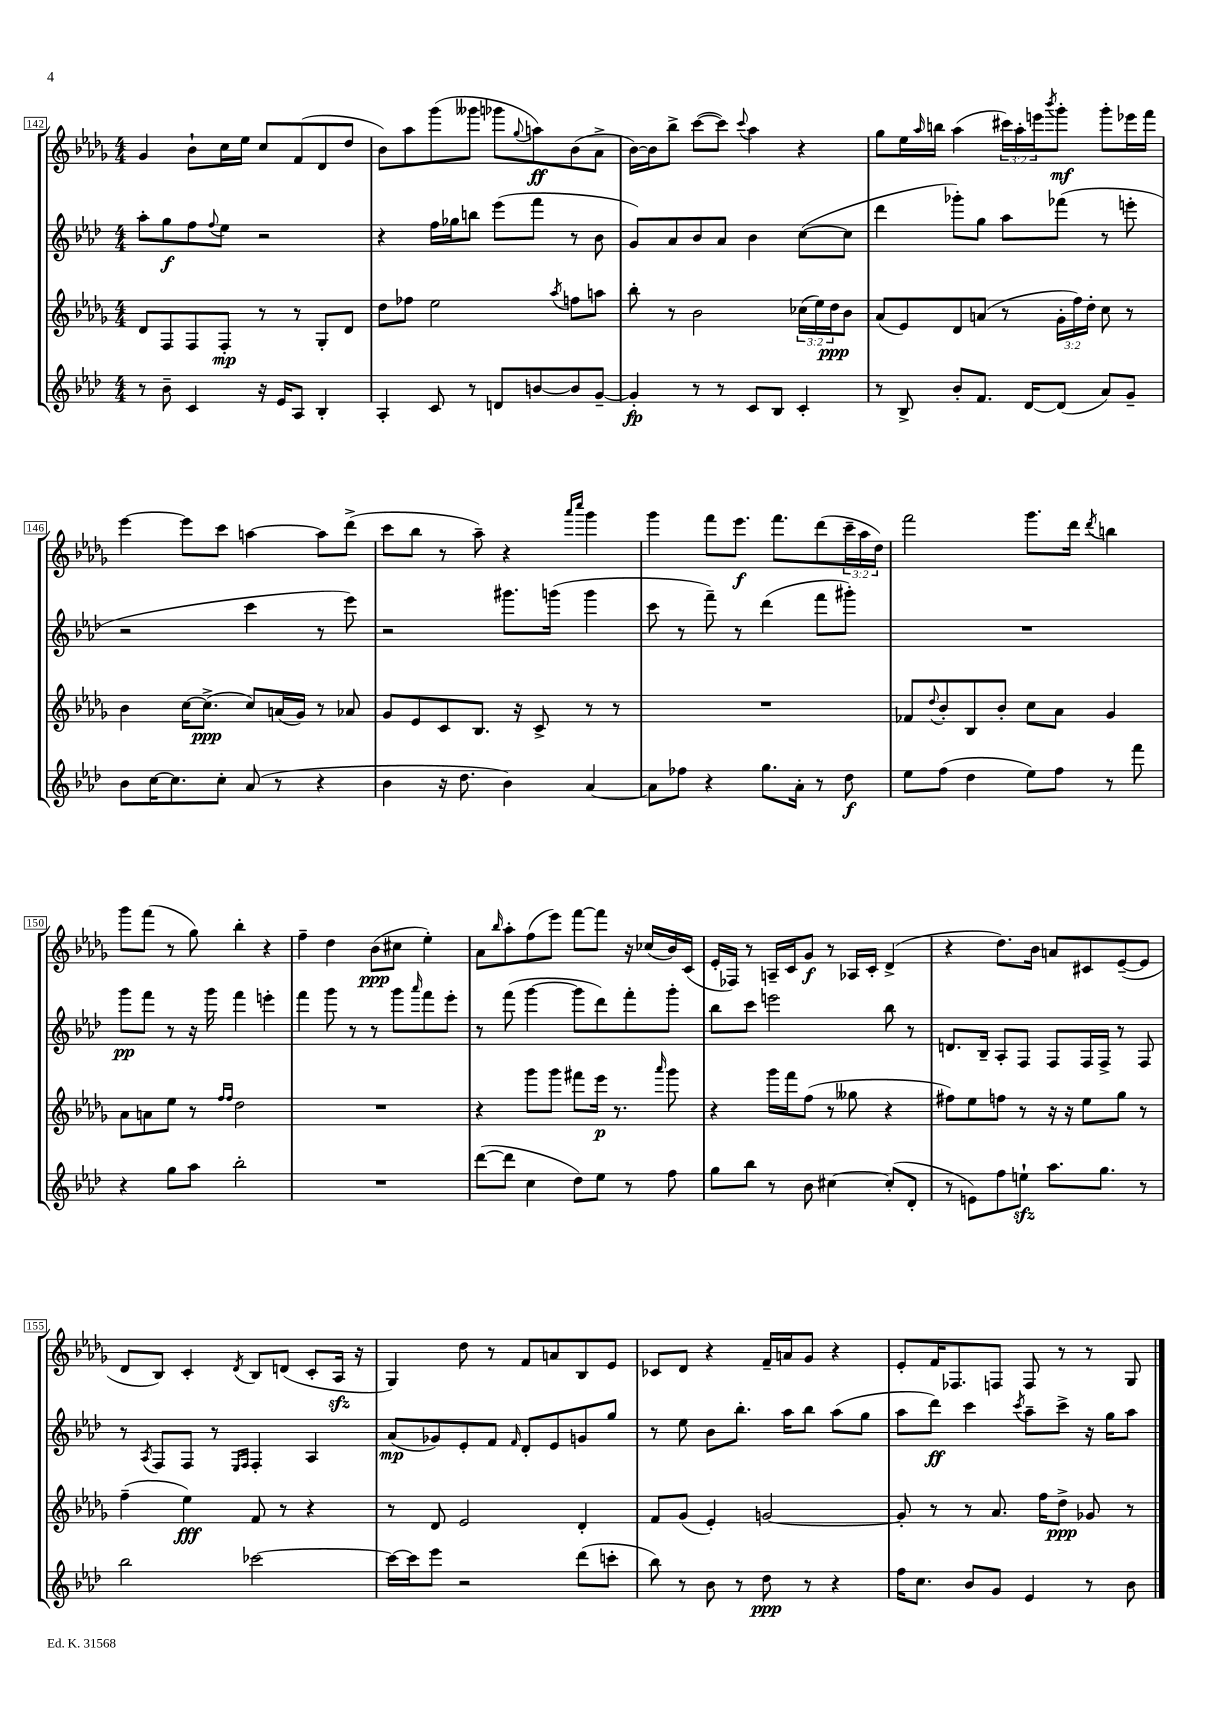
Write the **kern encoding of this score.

**kern	**kern	**kern	**kern
*staff4	*staff3	*staff2	*staff1
*clefG2	*clefG2	*clefG2	*clefG2
*k[b-e-a-d-]	*k[b-e-a-d-g-]	*k[b-e-a-d-]	*k[b-e-a-d-g-]
*M4/4	*M4/4	*M4/4	*M4/4
8r	8d-	8aa-'	4g-
8b-~	8F	8gg	.
4c	8F	8ff	8b-`
.	.	8qqff	.
.	8F'	8ee-	16cc
.	.	.	16ee-
16r	8r	2r	8cc
16e-	.	.	.
8A-	8r	.	(8f
4B-'	8G-'	.	8d-
.	8d-	.	8dd-
=	=	=	=
4A-'	8dd-	4r	8b-)
.	8ff-	.	8aa-
8c	2ee-	16ff	(8ggg-
.	.	16gg-	.
8r	.	8bb	8ggg--
8d	.	(8eee-	8ggg-
.	.	.	8qqgg-
[8b	.	8fff	8aa)
.	8qaa-	.	.
8b]	8ff	8r	(8b-
[8g~	8aa	8b-	8a-^
=	=	=	=
4g']	8bb-'	8g)	[16b-)
.	.	.	16b-]
.	8r	8a-	8bb-^
8r	2b-	8b-	([8ccc
8r	.	8a-	8ccc])
.	.	.	8qqccc
8c	.	4b-	4aa-
8B-	.	.	.
4c'	(24cc-	([8cc	4r
.	24ee-)	.	.
.	24dd-	.	.
.	8b-	8cc]	.
=	=	=	=
8r	(8a-	4ddd-	8gg-
8B-^	8e-)	.	16ee-
.	.	.	16qqaa-
.	.	.	16bb
8b-'	8d-	8ggg-')	(4aa-
8.f	(8a	8gg	.
.	8r	8aa-	24ccc#)
.	.	.	24aa-'
[16d-	.	.	.
.	.	.	24eee
.	.	.	8qbbb-
(8d-]	24g-'	(8fff-	8ggg-'
.	24ff)	.	.
.	24dd-'	.	.
8a-)	8cc	8r	8ggg-'
8g~	8r	8eee'	16eee-
.	.	.	16fff
=	=	=	=
8b-	4b-	2r	[4eee-
[16cc	.	.	.
8.cc]	.	.	.
.	[16cc	.	8eee-]
.	(8.cc^]	.	.
8cc'	.	.	8ccc
(8a-	8cc)	4ccc	[4aa
8r	(16a	.	.
.	16g-)	.	.
4r	8r	8r	8aa]
.	8a-	8eee-)	(8ddd-^
=	=	=	=
4b-	8g-	2r	8ccc
.	8e-	.	8bb-
16r	8c	.	8r
8.dd-	.	.	.
.	8.B-	.	8aa-~)
4b-)	.	8.ggg#	4r
.	16r	.	.
.	8c^	.	.
.	.	(16ggg	.
.	.	.	16qqaaa-
.	.	.	16qqcccc
[4a-	8r	4ggg	4ggg-
.	8r	.	.
=	=	=	=
8a-]	1r	8ccc	4ggg-
8ff-	.	8r	.
4r	.	8fff~)	8fff
.	.	8r	8.eee-
8.gg	.	(4ddd-	.
.	.	.	8.fff
16a-'	.	.	.
8r	.	8fff	(8ddd-
8dd-	.	8ggg#')	24ccc~
.	.	.	24aa-
.	.	.	24dd-)
=	=	=	=
8ee-	8f-	1r	2fff
.	8qqdd-	.	.
(8ff	8b-'	.	.
4dd-	8B-	.	.
.	8b-'	.	.
8ee-)	8cc	.	8.ggg-
8ff	8a-	.	.
.	.	.	16ddd-
.	.	.	8qddd-
8r	4g-	.	4bb
8fff	.	.	.
=	=	=	=
4r	8a-	8ggg	8ggg-
.	8a	8fff	(8fff
8gg	8ee-	8r	8r
8aa-	8r	16r	8gg-)
.	.	16ggg	.
.	16qqff	.	.
.	16qqff	.	.
2bb-'	2dd-	4fff	4bb-'
.	.	4eee'	4r
=	=	=	=
1r	1r	4fff	4ff~
.	.	8ggg	4dd-
.	.	8r	.
.	.	8r	(8b-
.	.	8ggg	8cc#
.	.	16qqaaa-	.
.	.	8fff	4ee-')
.	.	8eee-'	.
=	=	=	=
([8ddd-	4r	8r	8a-
.	.	.	16qqbb-
8ddd-]	.	(8fff	8aa-'
4cc	8ggg-	[4ggg	(8ff
.	8ggg-	.	8eee-)
8dd-)	8fff#	8ggg]	[8fff
8ee-	16eee-	8ddd-)	8fff]
.	8.r	.	.
8r	.	8fff'	16r
.	.	.	(16cc-
.	16qqaaa-	.	.
8ff	8ggg-	8ggg'	16b-)
.	.	.	(16c
=	=	=	=
8gg	4r	8bb-	16e-'
.	.	.	16F-)
8bb-	.	8ccc	8r
8r	16ggg-	2eee	16A~
.	16fff	.	16c
8b-	(8ff	.	8g-
[4cc#	8r	.	8r
.	8gg--	.	16A-
.	.	.	16c'
(8cc#']	4r	8bb-	(4d-^
8d-'	.	8r	.
=	=	=	=
8r	8ff#)	8.d	4r
8e)	8ee-	.	.
.	.	16B-~	.
8ff	8ff	8A-'	8.dd-)
8ee`	8r	8F	.
.	.	.	16b-
8.aa-	16r	8F	8a
.	16r	.	.
.	8ee-	16F	8c#
8.gg	.	16F^	.
.	8gg-	8r	([8e-~
8r	8r	8F	8e-]
=	=	=	=
2bb-	(4ff~	8r	8d-
.	.	8qA-	.
.	.	8F	8B-)
.	4ee-)	8F	4c'
.	.	8r	.
.	.	16qqE-	.
.	.	16qqF	8qd-
[2ccc-	8f	4F'	8B-
.	8r	.	(8d
.	4r	4A-	8c'
.	.	.	16A-
.	.	.	16r
=	=	=	=
16ccc-_	8r	(8a-	4G-)
16ccc-]	.	.	.
8eee-	8d-	8g-)	.
2r	2e-	8e-'	8dd-
.	.	8f	8r
.	.	16qqf	.
.	.	8d-'	8f
.	.	8e-	8a
(8ddd-	4d-'	8g	8B-
8ccc'	.	8gg	8e-
=	=	=	=
8bb-)	8f	8r	8c-
8r	(8g-	8ee-	8d-
8b-	4e-')	8b-	4r
8r	.	8.bb-'	.
8dd-	[2g	.	16f~
.	.	16aa-	16a
8r	.	8bb-	8g-
4r	.	(8aa-	4r
.	.	8gg	.
=	=	=	=
16ff	8g']	8aa-	8e-'
8.cc	.	.	.
.	8r	8ddd-)	16f
.	.	.	8.F-
8b-	8r	4ccc	.
8g	8.a-	.	8F
.	.	8qccc	.
4e-	.	8aa-~	8F
.	16ff	.	.
.	8dd-^	8ccc^	8r
8r	8g-	16r	8r
.	.	16gg	.
8b-	8r	8aa-	8G-
==	==	==	==
*-	*-	*-	*-
